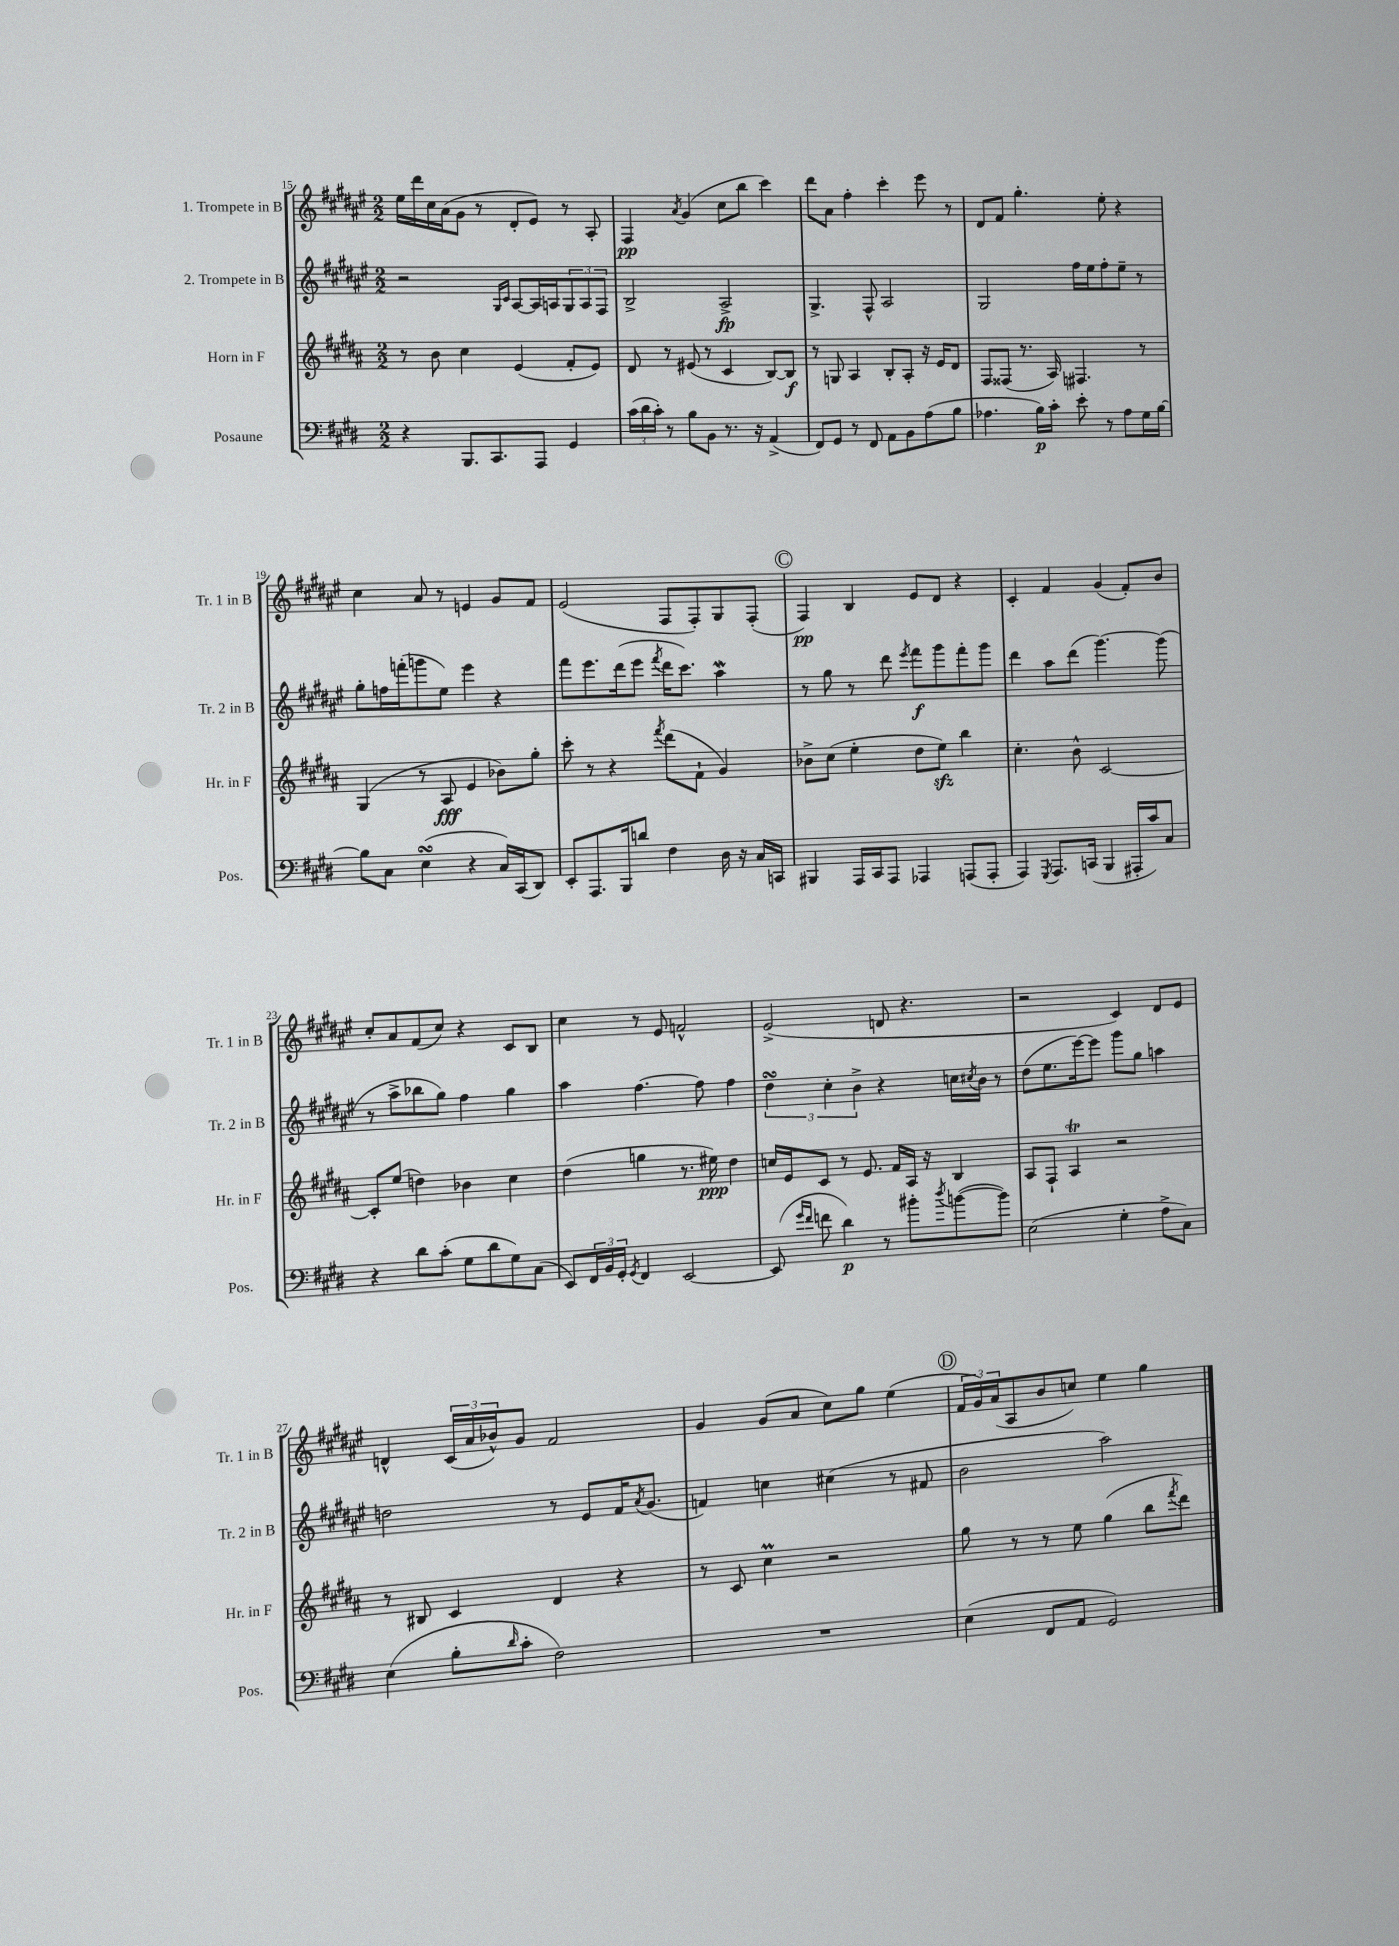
<<
\new StaffGroup <<
\new Staff = "s0" \with { instrumentName = "1. Trompete in B" shortInstrumentName = "Tr. 1 in B" } {
    \clef treble \key fis \major \numericTimeSignature \time 2/2
    eis''16 dis'''16 cis''16 ais'16( gis'8 r8 dis'8-. eis'8) r8 ais8-. |
    fis4\pp \acciaccatura { ais'8 } gis'4( cis''8 b''8 cis'''4) |
    dis'''8 ais'8 fis''4-. cis'''4-. eis'''8 r8 |
    dis'8 fis'8 gis''4.-. eis''8-. r4 |
    cis''4 ais'8 r8 e'4 gis'8 fis'8 |
    eis'2( fis8 fis8-.) gis8 fis8-.( |
    \mark \markup { \circle "C" } fis4\pp) b4 eis'8 dis'8 r4 |
    cis'4-. fis'4 gis'4( fis'8-.) b'8 |
    cis''8-. ais'8 fis'8( cis''8) r4 cis'8 b8 |
    cis''4 r8 eis'8 f'2-^ |
    eis'2->( d'8 r4. |
    r2 cis'4) dis'8 eis'8 |
    d'4-^ \tuplet 3/2 { cis'16( ais'16 bes'16-^) } gis'8 fis'2 |
    gis'4 gis'8( ais'8 cis''8) gis''8 eis''4( |
    \mark \markup { \circle "D" } \tuplet 3/2 { fis'16 gis'16) ais'16( } ais8 b'8 c''8) eis''4 gis''4 \bar "|." |
}
\new Staff = "s1" \with { instrumentName = "2. Trompete in B" shortInstrumentName = "Tr. 2 in B" } {
    \clef treble \key fis \major \numericTimeSignature \time 2/2
    r2 \grace { gis16 cis'16 } ais8~ ais16 a16 \tuplet 3/2 { gis8 a8 fis8 } |
    b2-> ais2->\fp |
    gis4.-> fis8-^ ais2 |
    gis2 fis''16 eis''16 fis''8-. eis''8-- r8 |
    gis''8-. f''16 f'''16-.( g'''8 eis''8) eis'''4 r4 |
    fis'''8 eis'''8. dis'''16( eis'''8 \acciaccatura { fis'''8 } dis'''16 cis'''8.) ais''4\mordent |
    \mark \markup { \circle "C" } r8 gis''8 r8 dis'''8 \acciaccatura { eis'''8 } fis'''8\f gis'''8 fis'''8-. gis'''8 |
    dis'''4 ais''8 dis'''8( gis'''4.~) gis'''8( |
    r8 ais''8-> bes''8 gis''8) fis''4 gis''4 |
    ais''4 fis''4.~ fis''8 fis''4 |
    \tuplet 3/2 { dis''4\turn cis''4-. b'4-> } r4 c''16 \acciaccatura { cis''8 } b'16 r8 |
    dis''8( eis''8. eis'''16~) eis'''8 gis'''8 gis''8 a''4 |
    d''2 r8 eis'8 fis'16 \acciaccatura { ais'8 } gis'8.( |
    f'4) c''4 cis''4( r8 fis'8 |
    \mark \markup { \circle "D" } b'2 ais''2) \bar "|." |
}
\new Staff = "s2" \with { instrumentName = "Horn in F" shortInstrumentName = "Hr. in F" } {
    \clef treble \key b \major \numericTimeSignature \time 2/2
    r8 b'8 cis''4 e'4( fis'8-. e'8) |
    dis'8 r8 eis'8( r8 cis'4 b8~) b8\f |
    r8 g8 ais4 b8-. ais8-. r16 e'16 dis'8 |
    fis8 fisis8( r8. ais16) fis4. r8 |
    gis4( r8 ais8\fff e'4 bes'8) gis''8-. |
    cis'''8-. r8 r4 \acciaccatura { fis'''8 } dis'''8( fis'8-! gis'4) |
    \mark \markup { \circle "C" } bes'8-> cis''8( e''4-. dis''8 e''8\sfz) b''4 |
    cis''4.-. b'8-^ cis'2~ |
    cis'8-. e''8( d''4) bes'4 cis''4 |
    dis''4( g''4 r8. eis''16\ppp) dis''4 |
    c''16 e'16 cis'8 r8 e'8. fis'16 ais16 r16 b4 |
    ais8 fis8-! ais4\trill r2 |
    r8 bis8 cis'4 dis'4 r4 |
    r8 cis'8 cis''4\prall r2 |
    \mark \markup { \circle "D" } gis''8 r8 r8 e''8 gis''4( b''8 \acciaccatura { fis'''8 } dis'''8) \bar "|." |
}
\new Staff = "s3" \with { instrumentName = "Posaune" shortInstrumentName = "Pos." } {
    \clef bass \key e \major \numericTimeSignature \time 2/2
    r4 b,,8. cis,8. a,,8 gis,4 |
    \tuplet 3/2 { cis'16( dis'16 cis'16-.) } r8 b8 b,8 r8. r16 a,4->( |
    fis,8) gis,8 r8 fis,8 a,8 b,8 a8( b8 |
    aes4. b16\p) cis'16-. e'8-. r8 aes8 gis16 b16~ |
    b8 cis8 e4\turn( r4 cis16) cis,16( dis,8) |
    e,8-. a,,8. b,,16 d'8 fis4 dis16 r16 cis16 c,16 |
    \mark \markup { \circle "C" } bis,,4 a,,16 cis,16 a,,8 aes,,4 a,,8( a,,8-. |
    a,,4) \acciaccatura { gis,,8 } a,,8. c,16( b,,4 ais,,16-. cis'16) cis8 |
    r4 dis'8 cis'8-.( gis8 dis'8 gis8) cis8( |
    e,8) \tuplet 3/2 { fis,16 b,16 gis,16-. } \acciaccatura { gis,8 } fis,4 e,2~ |
    e,8( \grace { gis'16 fis'16 } f'8 dis'4\p) r8 bis'8-. \acciaccatura { dis''8 } b'8~( b'8) |
    e2( gis4-. a8-> cis8) |
    e4( b8-. \grace { dis'16 } cis'8-. fis2) |
    R1 |
    \mark \markup { \circle "D" } e4( fis,8 a,8 gis,2) \bar "|." |
}
>>
>>
\layout { \context { \Score currentBarNumber = #15 } }
